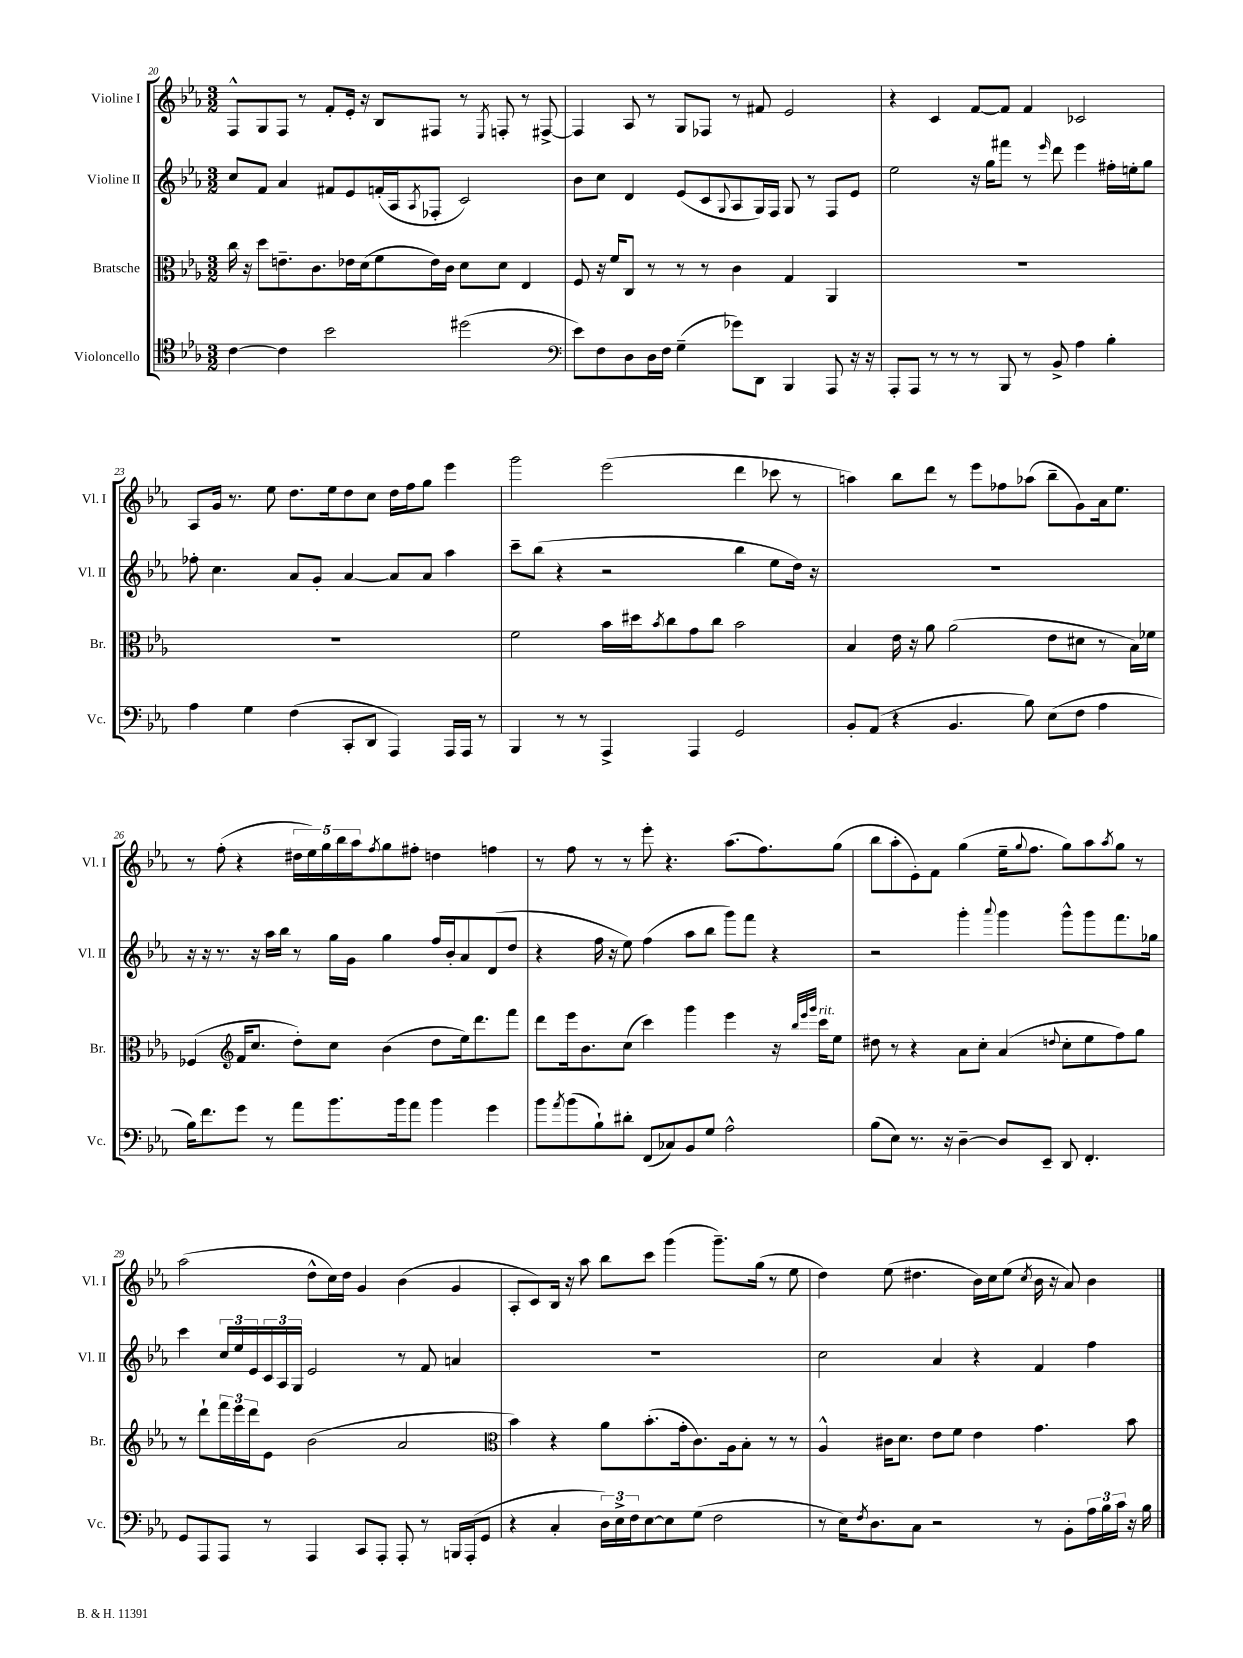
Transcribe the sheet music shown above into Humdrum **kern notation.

**kern	**kern	**kern	**kern
*staff4	*staff3	*staff2	*staff1
*clefC4	*clefC3	*clefG2	*clefG2
*k[b-e-a-]	*k[b-e-a-]	*k[b-e-a-]	*k[b-e-a-]
*M3/2	*M3/2	*M3/2	*M3/2
[4c	16cc	8cc	8F^^
.	16r	.	.
.	8dd	8f	8G
4c]	8.e~	4a-	8F
.	.	.	8r
.	8.c	.	.
2b-	.	8f#	8f'
.	16e-	8e-	16e-'
.	(16d	.	16r
.	8f	(16f'	8B-
.	.	16A-	.
.	.	8qA-	.
.	16e-)	8F-'	8F#
.	16c	.	.
(2dd#	8d	2c)	8r
.	.	.	8qE-
.	8d	.	8F'
.	4E-	.	8r
.	.	.	[8F#^
=	=	=	=
*clefF4	*	*	*
8e-)	8F	8b-	4F#]
8F	16r	8cc	.
.	16f	.	.
8D	8C	4d	8A-
16D	8r	.	8r
16F	.	.	.
(4G~	8r	(8e-	8G
.	8r	8c	8F-
.	.	8qqG	.
8g-)	4c	8A-	8r
8DD	.	16G)	8f#
.	.	16F	.
4BBB-	4G	8G	2e-
.	.	8r	.
8AAA-	4AA-	8F	.
16r	.	8e-	.
16r	.	.	.
=	=	=	=
8AAA-'	1.r	2ee-	4r
8AAA-	.	.	.
8r	.	.	4c
8r	.	.	.
8r	.	16r	[8f
.	.	16gg	.
8BBB-	.	8fff#	8f]
8r	.	8r	4f
.	.	16qqeee-	.
8BB-^	.	8ddd	.
4A-	.	4eee-	2c-
4B-'	.	16ff#'	.
.	.	16ee'	.
.	.	8gg	.
=	=	=	=
4A-	1.r	8ff-'	8A-
.	.	4.cc	16g
.	.	.	8.r
4G	.	.	.
.	.	.	8ee-
(4F	.	8a-	8.dd
.	.	8g'	.
.	.	.	16ee-
8CC'	.	[4a-	8dd
8DD	.	.	8cc
4AAA-)	.	8a-]	16dd
.	.	.	16ff
.	.	8a-	8gg
16AAA-	.	4aa-	4eee-
16AAA-	.	.	.
8r	.	.	.
=	=	=	=
4BBB-	2f	8ccc~	2ggg
.	.	(8bb-	.
8r	.	4r	.
8r	.	.	.
4AAA-^	16b-	2r	(2eee-
.	16dd#	.	.
.	8qb-	.	.
.	8cc	.	.
4AAA-	8g	.	.
.	8cc	.	.
2GG	2b-	4bb-	4ddd
.	.	8ee-	8ccc-
.	.	16dd)	8r
.	.	16r	.
=	=	=	=
8BB-'	4B-	1.r	4aa)
(8AA-	.	.	.
4r	16e-	.	8bb-
.	16r	.	.
.	8a-	.	8ddd
4.BB-	(2a-	.	8r
.	.	.	8eee-
.	.	.	8ff-
8B-)	.	.	(8aa-
(8E-	8e-	.	8bb-~
8F	8d#	.	8g)
4A-	8r	.	16a-
.	.	.	8.ee-
.	16B-)	.	.
.	16f-	.	.
=	=	=	=
16B-)	(4F-	16r	8r
8.f	.	16r	.
.	.	8.r	(8ff'
*	*clefG2	*	*
8g	16f	.	4r
.	8.cc	16r	.
8r	.	16aa-	.
.	.	16bb-	.
8a-	8dd')	8r	20dd#
.	.	.	20ee-)
.	.	.	20gg
8.b-	8cc	16gg	.
.	.	.	20bb-
.	.	16g	.
.	.	.	20aa-
.	.	.	8qff
.	(4b-	4gg	8gg
16b-	.	.	.
8a-	.	.	8ff#'
4b-	8dd	16ff	4dd
.	.	16b-'	.
.	16ee-)	8a-	.
.	8.ddd	.	.
4g	.	(8d	4ff
.	8fff	8dd	.
=	=	=	=
8b-	8ddd	4r	8r
8qa-	.	.	.
(8b-	16eee-	.	8ff
.	8.b-	.	.
8B-`)	.	16ff	8r
.	.	16r	.
8d#'	(8cc	8ee-)	8r
(8FF	4ccc)	(4ff	8eee-'
8C-)	.	.	4.r
8BB-	4ggg	8aa-	.
8G	.	8bb-	.
2A-^^	4eee-	8ggg)	(8.aa-
.	.	8fff	.
.	.	.	8.ff)
.	16r	4r	.
.	32qqbb-	.	.
.	32qqeee-	.	.
.	32qqggg	.	.
.	16ccc	.	.
.	8ee-	.	(8gg
=	=	=	=
(8B-	8dd#	2r	8bb-
8E-)	8r	.	8aa-'
8.r	4r	.	8e-')
.	.	.	8f
16r	.	.	.
[4D~	8a-	4ggg'	(4gg
.	8cc'	.	.
.	.	8qqaaa-	.
8D]	(4a-	4ggg	16ee-~
.	.	.	8qqgg
.	.	.	8.ff
8EE-~	.	.	.
.	8qqdd	.	.
8DD	8cc'	8ggg^^	8gg)
4.FF'	8ee-	8ggg	8aa-
.	.	.	8qaa-
.	8ff)	8.fff	8gg
.	8gg	.	8r
.	.	16gg-	.
=	=	=	=
8GG	8r	4ccc	(2aa-
8AAA-	8ddd`	.	.
8AAA-	24fff	24cc	.
.	24eee-	24ee-	.
.	24ddd	24e-	.
8r	8e-	24c	.
.	.	24A-	.
.	.	24G	.
4AAA-	(2b-	2e-	8dd^^
.	.	.	16cc)
.	.	.	16dd
8CC	.	.	4g
8AAA-'	.	.	.
8AAA-'	2a-	8r	(4b-
8r	.	8f	.
16BBB	.	4a	4g
(16AAA-'	.	.	.
8GG	.	.	.
=	=	=	=
*	*clefC3	*	*
4r	4b-)	1.r	8A-'
.	.	.	8c)
4C'	4r	.	16B-
.	.	.	16r
.	.	.	8aa-
24D)	8a-	.	8bb-
24E-^	.	.	.
24F	.	.	.
[8E-	(8.b-'	.	8ccc
8E-]	.	.	(4ggg
.	16g'	.	.
(8G	8.c)	.	.
2F	.	.	8.ggg~)
.	16A-	.	.
.	8B-'	.	.
.	.	.	(16gg
.	8r	.	8r
.	8r	.	8ee-
=	=	=	=
8r	4A-^^	2cc	4dd)
16E-)	.	.	.
8qF	.	.	.
8.D	.	.	.
.	16c#	.	(8ee-
.	8.d	.	.
8C	.	.	4.dd#
2r	8e-	4a-	.
.	8f	.	.
.	4e-	4r	16b-)
.	.	.	16cc
.	.	.	(8ee-
.	.	.	8qcc
8r	4.g	4f	16b-
.	.	.	16r
8BB-'	.	.	8a-)
24A-	.	4ff	4b-
24B-	.	.	.
24c	.	.	.
16r	8b-	.	.
16B-	.	.	.
==	==	==	==
*-	*-	*-	*-
